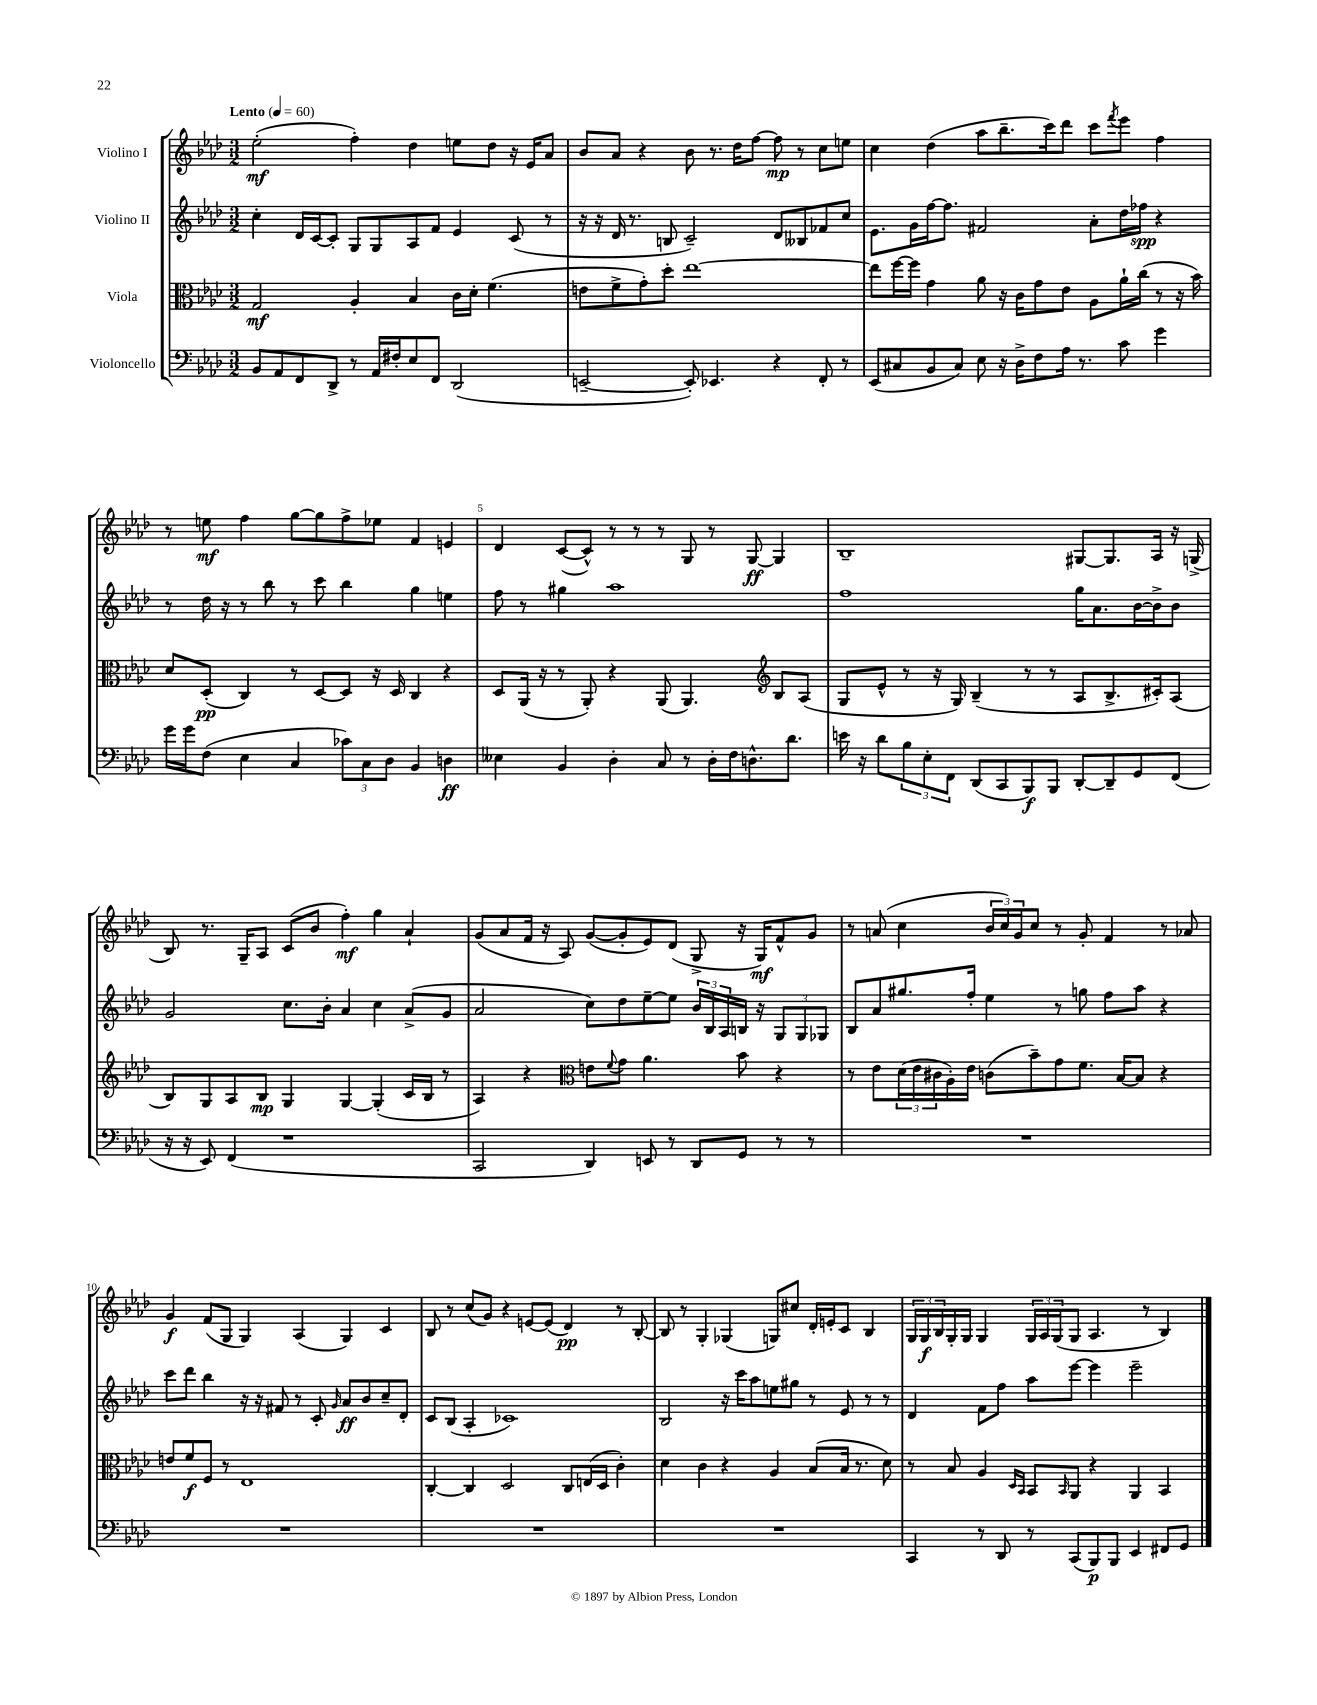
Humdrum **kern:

**kern	**dynam	**kern	**dynam	**kern	**dynam	**kern	**dynam
*part4	*part4	*part3	*part3	*part2	*part2	*part1	*part1
*staff4	*staff4	*staff3	*staff3	*staff2	*staff2	*staff1	*staff1
*I"Violoncello	*	*I"Viola	*	*I"Violino II	*	*I"Violino I	*
*clefF4	*	*clefC3	*	*clefG2	*	*clefG2	*
*k[b-e-a-d-]	*	*k[b-e-a-d-]	*	*k[b-e-a-d-]	*	*k[b-e-a-d-]	*
*M3/2	*	*M3/2	*	*M3/2	*	*M3/2	*
*MM60	*	*MM60	*	*MM60	*	*MM60	*
=1	=1	=1	=1	=1	=1	=1	=1
!	!	!	!	!	!	!LO:TX:a:B:t=Lento	!
8BB-/L	.	2G/	mf	4cc'\	.	(2ee-'\	mf
8AA-/	.	.	.	.	.	.	.
8FF/	.	.	.	16d-/LL	.	.	.
.	.	.	.	[16c/J	.	.	.
8DD-^/J	.	.	.	8c'/J]	.	.	.
8r	.	4A-'/	.	8G/L	.	4ff'\)	.
16AA-/LL	.	.	.	8G/	.	.	.
16F#X'/J	.	.	.	.	.	.	.
8E-/	.	4B-/	.	8A-/	.	4dd-\	.
8FF/J	.	.	.	8f/J	.	.	.
(2DD-/	.	16c\LL	.	4e-/	.	8een\L	.
.	.	16d-'\JJ	.	.	.	.	.
.	.	(4.f\	.	.	.	8dd-\J	.
.	.	.	.	(8c/	.	16r	.
.	.	.	.	.	.	16e-/KL	.
.	.	.	.	8r	.	8a-/J	.
=2	=2	=2	=2	=2	=2	=2	=2
[2EEn~/	.	8en\L	.	16r	.	8b-/L	.
.	.	.	.	16r	.	.	.
.	.	8f^\	.	16d-/	.	8a-/J	.
.	.	.	.	8.r	.	.	.
.	.	8g'\)	.	.	.	4r	.
.	.	8dd-'\J	.	8Bn/	.	.	.
8EE'/])	.	[1ee-	.	2c~/)	.	8b-\	.
4.EE-X/	.	.	.	.	.	8.r	.
.	.	.	.	.	.	16dd-\KL	.
.	.	.	.	.	.	[8ff\J	.
4r	.	.	.	8d-/L	.	8ff\]	mp
.	.	.	.	8B--X/	.	8r	.
8FF'/	.	.	.	8f-X/	.	8cc\L	.
8r	.	.	.	8cc/J	.	8een\J	.
=3	=3	=3	=3	=3	=3	=3	=3
(8EE-/L	.	8ee-\L]	.	8.e-\L	.	4cc\	.
8C#X/	.	[16ff\L	.	.	.	.	.
.	.	16ff\JJ]	.	16g\L	.	.	.
8BB-/	.	4g\	.	[16ff\J	.	(4dd-\	.
.	.	.	.	8.ff\J]	.	.	.
8C#/J)	.	.	.	.	.	.	.
8E-\	.	8a-\	.	2f#X/	.	8aa-\L	.
16r	.	16r	.	.	.	8.bb-~\	.
16D-^\KL	.	16c\KL	.	.	.	.	.
8F\	.	8g\	.	.	.	.	.
.	.	.	.	.	.	16ccc\k)	.
16A-\Jk	.	8e-\J	.	.	.	8ddd-\J	.
8.r	.	.	.	.	.	.	.
.	.	8A-\L	.	8a-'\L	.	8ccc\L	.
.	.	.	.	.	.	8qfff/	.
8c\	.	16a-`\L	.	16dd-\L	.	8eee-\J	.
.	.	(16cc\JJ	.	16ff-X\JJ	spp	.	.
4g\	.	8r	.	4r	.	4ff\	.
.	.	16r	.	.	.	.	.
.	.	16b-\)	.	.	.	.	.
!!LO:LB:g=z
=4	=4	=4	=4	=4	=4	=4	=4
16g\LL	.	8d-/L	.	8r	.	8r	.
16g\J	.	.	.	.	.	.	.
(8F\J	.	(8D-'/J	pp	16dd-\	.	8een\	mf
.	.	.	.	16r	.	.	.
4E-\	.	4C/)	.	8r	.	4ff\	.
.	.	.	.	8bb-\	.	.	.
4C/	.	8r	.	8r	.	[8gg\L	.
.	.	[8D-/L	.	8ccc\	.	8gg\]	.
12c-X\L)	.	8D-/J]	.	4bb-\	.	8ff^\	.
12C\	.	.	.	.	.	.	.
.	.	16r	.	.	.	8ee-X\J	.
12D-\J	.	.	.	.	.	.	.
.	.	16D-/	.	.	.	.	.
4BB-/	.	4C/	.	4gg\	.	4f/	.
4Dn\	ff	4r	.	4een\	.	4en/	.
=5	=5	=5	=5	=5	=5	=5	=5
4E--X\	.	8D-/L	.	8ff\	.	4d-/	.
.	.	(16AA-/Jk	.	8r	.	.	.
.	.	16r	.	.	.	.	.
4BB-/	.	8r	.	4gg#X\	.	([8c/L	.
.	.	8AA-'/)	.	.	.	8c^^/J])	.
4D-'\	.	4r	.	1aa-	.	8r	.
.	.	.	.	.	.	8r	.
8C/	.	(8AA-/	.	.	.	8r	.
8r	.	4.AA-/)	.	.	.	8G/	.
16D-'\LL	.	.	.	.	.	8r	.
16F\J	.	.	.	.	.	.	.
8.Dn^^\	.	.	.	.	.	[8G/	ff
*	*	*clefG2	*	*	*	*	*
.	.	8B-/L	.	.	.	4G/]	.
8.d-\J	.	.	.	.	.	.	.
.	.	(8A-/J	.	.	.	.	.
=6	=6	=6	=6	=6	=6	=6	=6
16en\	.	8G/L	.	1ff	.	1B-~	.
16r	.	.	.	.	.	.	.
8d-\L	.	8e-^^/J	.	.	.	.	.
12B-\	.	8r	.	.	.	.	.
12E-'\	.	.	.	.	.	.	.
.	.	16r	.	.	.	.	.
12FF\J	.	.	.	.	.	.	.
.	.	16G/)	.	.	.	.	.
(8DD-/L	.	(4B-~/	.	.	.	.	.
8CC/	.	.	.	.	.	.	.
8BBB-/)	f	8r	.	.	.	.	.
8BBB-/J	.	8r	.	.	.	.	.
[8DD-'/L	.	8A-/L	.	16gg\KL	.	[8G#X/L	.
.	.	.	.	8.a-\	.	.	.
8DD-~/]	.	8.B-^/	.	.	.	8.G#/]	.
8GG/	.	.	.	[16b-\L	.	.	.
.	.	16c#X'/k)	.	16b-^\J]	.	16A-/Jk	.
(8FF/J	.	(8A-/J	.	8b-\J	.	16r	.
.	.	.	.	.	.	(16Gn^/	.
!!LO:LB:g=z
=7	=7	=7	=7	=7	=7	=7	=7
16r	.	8B-/L)	.	2g/	.	8B-/)	.
16r	.	.	.	.	.	.	.
8EE-/)	.	8G/	.	.	.	8.r	.
(4FF/	.	8A-/	.	.	.	.	.
.	.	.	.	.	.	16G~/KL	.
.	.	8B-/J	mp	.	.	8A-/J	.
1r	.	4G/	.	8.cc\L	.	(8c/L	.
.	.	.	.	.	.	8b-/J	.
.	.	.	.	16b-'\Jk	.	.	.
.	.	[4G/	.	4a-/	.	4ff'\)	mf
.	.	(4G'/]	.	4cc\	.	4gg\	.
.	.	16c/LL	.	(8a-^/L	.	4a-`/	.
.	.	16B-/JJ	.	.	.	.	.
.	.	8r	.	8g/J	.	.	.
=8	=8	=8	=8	=8	=8	=8	=8
2CC/	.	4A-/)	.	2a-/	.	(8g/L	.
.	.	.	.	.	.	8a-/	.
.	.	4r	.	.	.	16f/Jk	.
.	.	.	.	.	.	16r	.
.	.	.	.	.	.	8A-/)	.
*	*	*clefC3	*	*	*	*	*
4DD-/)	.	8en\L	.	8cc\L)	.	([8g/L	.
.	.	8qqf/	.	.	.	.	.
.	.	8g\J	.	8dd-\	.	8g'/]	.
8EEn/	.	4.a-\	.	[8ee-~\	.	8e-/)	.
8r	.	.	.	8ee-\J]	.	(8d-/J	.
8DD-/L	.	.	.	24b-/LL	.	8G^/	.
.	.	.	.	24B-/	.	.	.
.	.	.	.	24A-/	.	.	.
8GG/J	.	8b-\	.	16Bn/JJ	.	16r	.
.	.	.	.	16r	.	16G/KL)	mf
8r	.	4r	.	12G/L	.	8f^^/	.
.	.	.	.	12G/	.	.	.
8r	.	.	.	.	.	8g/J	.
.	.	.	.	12G-X/J	.	.	.
=9	=9	=9	=9	=9	=9	=9	=9
1.r	.	8r	.	8B-/L	.	8r	.
.	.	8e-\L	.	8a-/	.	(8an/	.
.	.	(24d-\L	.	8.gg#X/	.	4cc\	.
.	.	24e-\	.	.	.	.	.
.	.	24c#X\	.	.	.	.	.
.	.	16A-'\)	.	.	.	.	.
.	.	16e-\JJ	.	16ff'/Jk	.	.	.
.	.	(8cn\L	.	4ee-\	.	24b-/LL	.
.	.	.	.	.	.	24cc/)	.
.	.	.	.	.	.	24g/J	.
.	.	8b-~\)	.	.	.	8cc/J	.
.	.	8g\	.	8r	.	8r	.
.	.	8.f\J	.	8ggn\	.	8g'/	.
.	.	.	.	8ff\L	.	4f/	.
.	.	[16B-/KL	.	.	.	.	.
.	.	8B-/J]	.	8aa-\J	.	.	.
.	.	4r	.	4r	.	8r	.
.	.	.	.	.	.	8a-X/	.
!!LO:LB:g=z
=10	=10	=10	=10	=10	=10	=10	=10
1.r	.	8en/L	.	8ccc\L	.	4g/	f
.	.	8f/	f	8ddd-\J	.	.	.
.	.	8F/J	.	4bb-\	.	(8f/L	.
.	.	8r	.	.	.	8G/J	.
.	.	1E-	.	16r	.	4G/)	.
.	.	.	.	16r	.	.	.
.	.	.	.	8f#X/	.	.	.
.	.	.	.	8r	.	(4A-/	.
.	.	.	.	8c'/	.	.	.
.	.	.	.	16qqg/	.	.	.
.	.	.	.	8a-/L	ff	4G/)	.
.	.	.	.	8b-/	.	.	.
.	.	.	.	8cc~/	.	4c/	.
.	.	.	.	8d-'/J	.	.	.
=11	=11	=11	=11	=11	=11	=11	=11
1.r	.	[4C'/	.	8c/L	.	8B-/	.
.	.	.	.	(8B-/J	.	8r	.
.	.	4C/]	.	4A-'/	.	(8cc/L	.
.	.	.	.	.	.	8g/J)	.
.	.	2D-/	.	1c-X)	.	4r	.
.	.	.	.	.	.	[8en/L	.
.	.	.	.	.	.	(8e/J]	.
.	.	8C/L	.	.	.	4d-/)	pp
.	.	(16En/L	.	.	.	.	.
.	.	16D-/JJ	.	.	.	.	.
.	.	4c'\)	.	.	.	8r	.
.	.	.	.	.	.	[8B-'/	.
=12	=12	=12	=12	=12	=12	=12	=12
1.r	.	4d-\	.	2B-/	.	8B-/]	.
.	.	.	.	.	.	8r	.
.	.	4c\	.	.	.	4G'/	.
.	.	4r	.	16r	.	(4G-X/	.
.	.	.	.	16ccc\KL	.	.	.
.	.	.	.	8aa-\	.	.	.
.	.	4A-/	.	8een\	.	8Gn/L)	.
.	.	.	.	8gg#X\J	.	8cc#X/J	.
.	.	(8B-/L	.	8r	.	16d-'/LL	.
.	.	.	.	.	.	16en'/J	.
.	.	16B-/Jk	.	8e-/	.	8c/J	.
.	.	8.r	.	.	.	.	.
.	.	.	.	8r	.	4B-/	.
.	.	8d-\)	.	8r	.	.	.
=13	=13	=13	=13	=13	=13	=13	=13
4CC/	.	8r	.	4d-/	.	24G/LL	.
.	.	.	.	.	.	24G/	f
.	.	.	.	.	.	24B-/	.
.	.	8B-/	.	.	.	16G'/	.
.	.	.	.	.	.	16G/JJ	.
8r	.	4A-/	.	8f\L	.	4G/	.
8DD-/	.	.	.	8ff\J	.	.	.
.	.	16qqD-/LL	.	.	.	.	.
.	.	16qqBB-/JJ	.	.	.	.	.
8r	.	8BB-/L	.	8aa-\L	.	24G/LL	.
.	.	.	.	.	.	24A-/	.
.	.	.	.	.	.	(24G/J	.
.	.	16qqBB-/	.	.	.	.	.
(8CC/L	.	8AA-/J	.	[8eee-\J	.	8G/J	.
8BBB-/)	p	4r	.	4eee-\]	.	4.A-/	.
8BBB-/J	.	.	.	.	.	.	.
4EE-/	.	4AA-/	.	2eee-~\	.	.	.
.	.	.	.	.	.	8r	.
8FF#X/L	.	4BB-/	.	.	.	4B-/)	.
8GG/J	.	.	.	.	.	.	.
==	==	==	==	==	==	==	==
*-	*-	*-	*-	*-	*-	*-	*-
